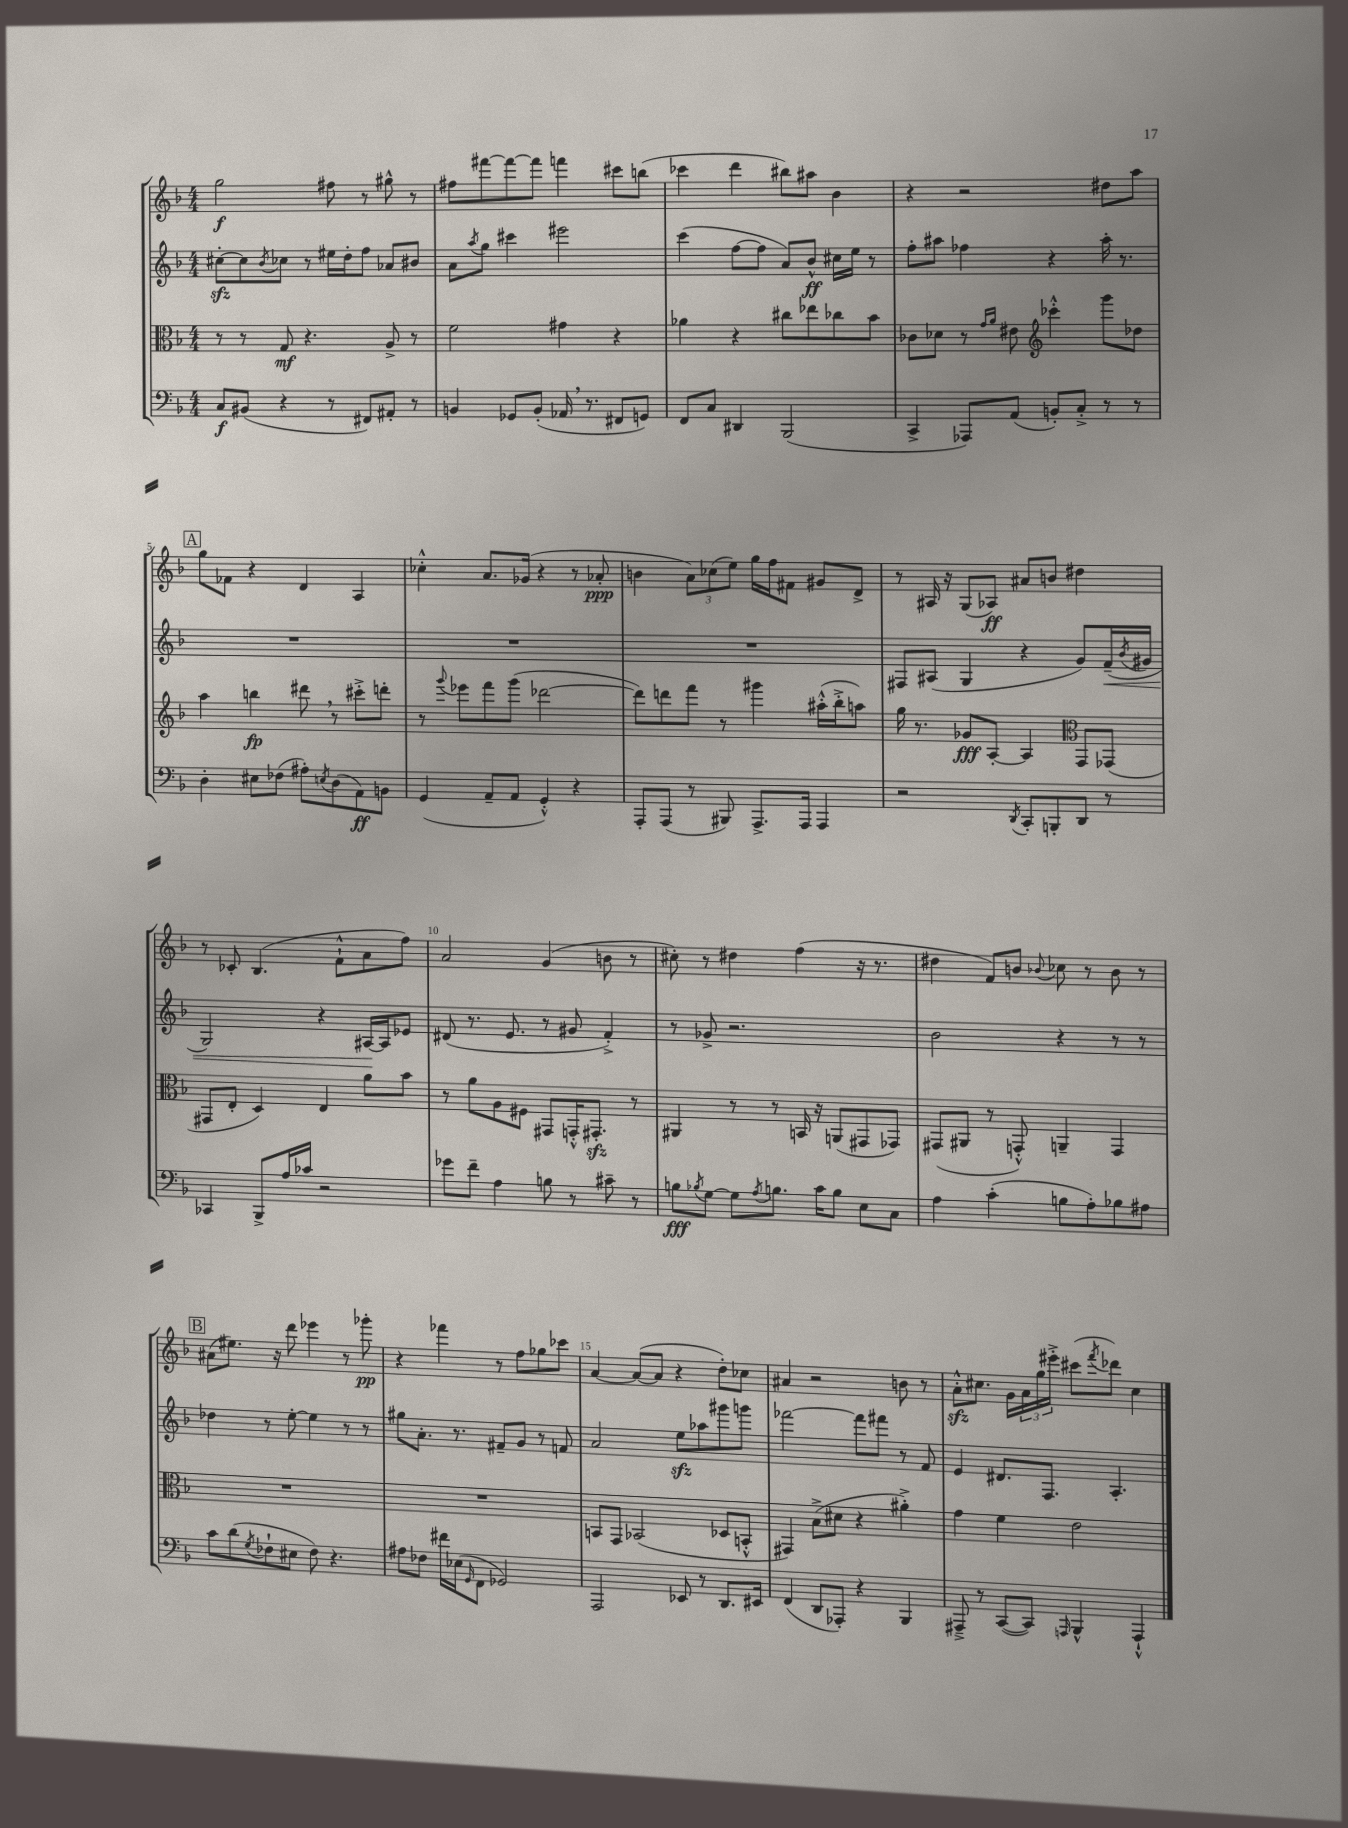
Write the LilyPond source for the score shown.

<<
\new StaffGroup <<
\new Staff = "s0" {
    \clef treble \key f \major \numericTimeSignature \time 4/4
    g''2\f fis''8 r8 gis''8-^ r8 |
    fis''8 fis'''8~ fis'''8~ fis'''8 f'''4 cis'''8 b''8( |
    ces'''4 d'''4 bis''8) ais''8 bes'4 |
    r4 r2 dis''8 a''8 |
    \mark \markup { \box "A" } g''8 fes'8 r4 d'4 a4 |
    ces''4-.-^ a'8. ges'16( r4 r8 aes'8-.\ppp |
    b'4 \tuplet 3/2 { a'8) ces''8( e''8) } g''16 f''16 fis'8 gis'8 d'8-> |
    r8 ais16 r16 g8( aes8\ff) ais'8 b'8 dis''4 |
    r8 ces'8-. bes4.( f'8-!-^ a'8 f''8) |
    a'2 g'4( b'8 r8 |
    cis''8-.) r8 dis''4 f''4( r16 r8. |
    dis''4 f'8) b'8 \appoggiatura { bes'8 } ces''8 r8 bes'8 r8 |
    \mark \markup { \box "B" } ais'8( eis''8.) r16 d'''8 ees'''4 r8 ges'''8-.\pp |
    r4 fes'''4 r8 f''8 ges''8 ces'''8 |
    a'4~ a'8~( a'8 r4 d''8-.) ces''8 |
    ais'4 r2 b'8 r8 |
    a'8-.-^\sfz cis''8. g'16 \tuplet 3/2 { a'16 g''16 eis'''16-.-> } cis'''8( \acciaccatura { f'''8 } des'''8) cis''4 \bar "|." |
}
\new Staff = "s1" {
    \clef treble \key f \major \numericTimeSignature \time 4/4
    cis''8~-.\sfz cis''8 \acciaccatura { bes'8 } ces''8 r8 eis''16 d''16-. f''8 aes'8 bis'8 |
    a'8 \acciaccatura { a''8 } g''8 cis'''4 eis'''2 |
    c'''4( f''8~ f''8 a'8) bes'8-^\ff cis''16 e''16 r8 |
    f''8-. ais''8 fes''4 r4 ais''16-. r8. |
    \mark \markup { \box "A" } R1 |
    R1 |
    R1 |
    fis8 ais8( g4 r4 g'8) f'16--\<( \acciaccatura { bes'8 } gis'16 |
    g2) r4 ais16~\! ais16 ees'8 |
    dis'8( r8. e'8. r8 gis'8 f'4-.->) |
    r8 ges'8-> r2. |
    bes'2 r4 r8 r8 |
    \mark \markup { \box "B" } des''4 r8 e''8~-. e''4 r8 r8 |
    gis''8 a'8.-. r8. fis'8-- g'8 r8 f'8 |
    a'2 e''8\sfz aes''8 gis'''8 g'''8 |
    fes'''2~ fes'''8 fis'''8 r8 f'8 |
    e'4 dis'8. f8. a4.-. \bar "|." |
}
\new Staff = "s2" {
    \clef alto \key f \major \numericTimeSignature \time 4/4
    r8 r8 g8\mf r4. a8-> r8 |
    f'2 gis'4 r4 |
    aes'4 r4 cis''8 ees''8 ces''8 bes'8 |
    ces'8 des'8 r8 \grace { g'16 a'16 } eis'8 \clef treble ces'''4-.-^ g'''8 des''8 |
    \mark \markup { \box "A" } a''4 b''4\fp dis'''8 \breathe r8 cis'''8-.-> d'''8-. |
    r8 \appoggiatura { g'''8 } ees'''8 f'''8 g'''8( des'''2~ |
    des'''8) d'''8 f'''8 r8 gis'''4 ais''16-.-^( bes''16-.-> a''8) |
    g''16 r8. ges'8\fff a8~-. a4 \clef alto g,8 ges,8( |
    gis,8 e8-. d4) e4 a'8 bes'8 |
    r8 a'8 a8 fis8 gis,8 g,16-.-^ gis,8.-.\sfz r8 |
    ais,4 r8 r8 b,16 r16 a,8( gis,8 ges,8) |
    gis,8( ais,8 r8 g,8-.-^) a,4-- g,4 |
    \mark \markup { \box "B" } R1 |
    R1 |
    b,8 g,8 bes,2( des8 b,8-.-^ |
    gis,4) bes8->( dis'8 r4 ais'4-.->) |
    g'4 f'4 e'2 \bar "|." |
}
\new Staff = "s3" {
    \clef bass \key f \major \numericTimeSignature \time 4/4
    c8\f bis,8( r4 r8 fis,8) ais,8-. r8 |
    b,4 ges,8 b,8-.( aes,16 \breathe r8. fis,8 g,8) |
    f,8 c8 dis,4 bes,,2( |
    c,4-> aes,,8) a,8( b,8-.) c8-.-> r8 r8 |
    \mark \markup { \box "A" } d4-. eis8 fes8( ais8-.) \acciaccatura { e8 } d8( a,8\ff) b,8 |
    g,4( a,8-- a,8 g,4-.-^) r4 |
    a,,8-. a,,8( r8 bis,,8) a,,8.-> a,,16 a,,4 |
    r2 \acciaccatura { d,8 } c,8-. b,,8-. d,8 r8 |
    ces,4 bes,,8-> a16 ces'16 r2 |
    ges'8 f'8-- a4 b8 r8 cis'8-- r8 |
    b8\fff \acciaccatura { bes8 } g8~ g8 \acciaccatura { a8 } b8. c'16 b8 e8 c8 |
    a4 c'4-.( b8 a8-.) bes8 ais8 |
    \mark \markup { \box "B" } c'8 d'8( \acciaccatura { g8 } fes8-! eis8 fes8) r4. |
    ais8 fes8 fis'16 ees16( \grace { g,16 } f,8 ges,2) |
    a,,2 ees,8 r8 d,8. eis,16 |
    f,4( d,8 aes,,8-.) r4 bes,,4 |
    ais,,8---> r8 c,8~( c,8) \grace { a,,16 } bes,,4-^ a,,4-!-^ \bar "|." |
}
>>
>>
\layout { \context { \Score \override BarNumber.break-visibility = ##(#f #t #t) barNumberVisibility = #(every-nth-bar-number-visible 5) } }
